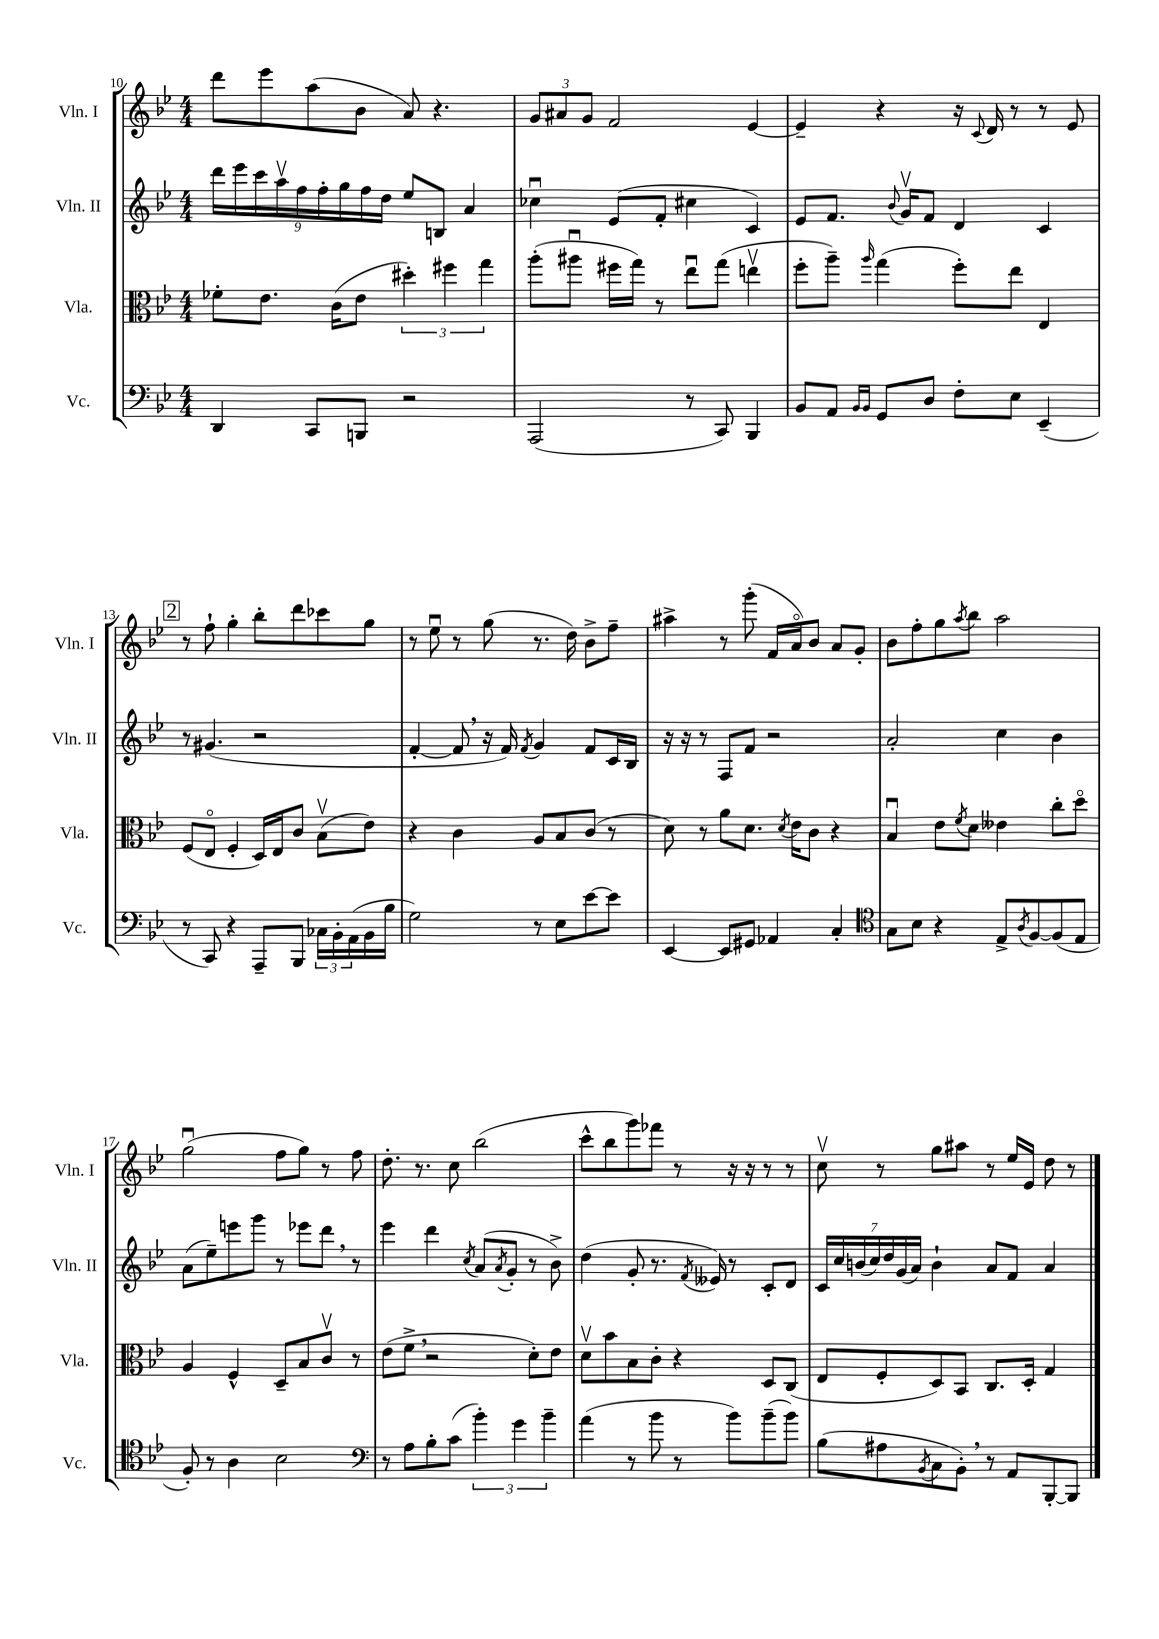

**kern	**kern	**kern	**kern
*part4	*part3	*part2	*part1
*staff4	*staff3	*staff2	*staff1
*I"Vc.	*I"Vla.	*I"Vln. II	*I"Vln. I
*I'Vc.	*I'Vla.	*I'Vln. II	*I'Vln. I
*clefF4	*clefC3	*clefG2	*clefG2
*k[b-e-]	*k[b-e-]	*k[b-e-]	*k[b-e-]
*M4/4	*M4/4	*M4/4	*M4/4
=10	=10	=10	=10
4DD/	8f-X'\L	18ddd\LL	8ddd\L
.	.	18eee-\	.
.	.	18ccc\	.
.	8.e-\J	.	8eee-\
.	.	18aav\	.
.	.	18ff\	.
8CC/L	.	.	(8aa\
.	.	18ff'\	.
.	(16c\KL	.	.
.	.	18gg\	.
8BBBn/J	8e-\J	.	8b-\J
.	.	18ff\	.
.	.	18dd\JJ	.
2r	6dd#X'\)	8ee-/L	8a/)
.	.	8Bn/J	4.r
.	6ff#X\	.	.
.	.	4a/	.
.	6gg\	.	.
=11	=11	=11	=11
(2AAA/	(8aa'\L	4cc-Xu\	12g/L
.	.	.	12a#X/
.	8aa#Xu\J	.	.
.	.	.	12g/J
.	16ff#X\LL	(8e-/L	2f/
.	16gg\JJ)	.	.
.	8r	8f'/J	.
8r	8ee-u\L	4cc#X\	.
8CC/)	(8gg\J	.	.
4BBB-/	4eenv\	4c/)	[4e-/
=12	=12	=12	=12
8BB-/L	8ff'\L	8e-/L	4e-~/]
8AA/J	8aa~\J)	8.f/J	.
16qqBB-/LL	.	.	.
16qqBB-/JJ	16qqaa/	.	.
8GG/L	(4gg\	.	4r
.	.	8qqb-/	.
.	.	16gv/KL	.
8D/J	.	8f/J	.
8F'\L	8ff'\L)	4d/	16r
.	.	.	8qqc/
.	.	.	16d/
8E-\J	8ee-\J	.	8r
(4EE-~/	4E-/	4c/	8r
.	.	.	8e-/
!!LO:LB:g=z
!!LO:REH:place=s1:t=2
=13	=13	=13	=13
8r	(8F/L	8r	8r
8CC/)	8E-/J	(4.g#X/	8ff`\
4r	4F'/	.	4gg'\
8AAA~/L	16D/LL)	2r	8bb-'\L
.	16E-/J	.	.
8BBB-/J	8c/J	.	8ddd\
24C-X\LL	(8B-v\L	.	8ccc-X\
24BB-'\	.	.	.
(24AA\	.	.	.
16BB-\	8e-\J)	.	8gg\J
16B-\JJ	.	.	.
=14	=14	=14	=14
2G\)	4r	[4f'/	8r
.	.	.	8ee-u\
.	4c\	8f,/]	8r
.	.	16r	(8gg\
.	.	16f/)	.
.	.	8qf/	.
8r	8A/L	4g/	8.r
8E-\L	8B-/	.	.
.	.	.	16dd\)
[8e-\	(8c/J	8f/L	8b-^\L
8e-\J]	8r	16c/L	8ff~\J
.	.	16B-/JJ	.
=15	=15	=15	=15
[4EE-/	8d\)	16r	4aa#X^\
.	.	16r	.
.	8r	8r	.
8EE-/L]	8a\L	8F/L	8r
8GG#X/J	8.d\J	8f/J	(8ggg'\
4AA-X/	.	2r	16f/LL
.	8qd/	.	.
.	16e-\KL	.	16a/J)
.	8c\J	.	8b-/J
4C'/	4r	.	8a/L
.	.	.	8g'/J
=16	=16	=16	=16
*clefC4	*	*	*
8G\L	4B-u/	2a'/	8b-\L
8B-\J	.	.	8ff'\
4r	8e-\L	.	8gg\
.	8qf/	.	8qaa/
.	8d\J	.	8bb-\J
8E-^/L	4e--X\	4cc\	2aa\
8qA/	.	.	.
[8F/	.	.	.
(8F/]	8cc'\L	4b-\	.
8E-/J	8dd\J	.	.
!!LO:LB:g=z
=17	=17	=17	=17
8F'/)	4A/	(8a\L	(2ggu\
8r	.	8ee-~\)	.
4A\	4F^^/	8eeen\	.
.	.	8ggg\J	.
2B-\	8D~/L	8r	8ff\L
.	8B-/	8eee-X\L	8gg\J)
.	8cv/J	8ddd,\J	8r
.	8r	8r	8ff\
=18	=18	=18	=18
*clefF4	*	*	*
8r	(8e-\L	4eee-\	8.dd'\
8A\L	8f^,\J	.	.
.	.	.	8.r
8B-'\	2r	4ddd\	.
(8c\J	.	.	8cc\
.	.	8qcc/	.
6b-'\)	.	(8a/L	(2bb-\
.	.	8qa/	.
.	.	8g'/J	.
6g\	.	.	.
.	8d'\L)	8r	.
6b-~\	.	.	.
.	8e-\J	8b-^\)	.
=19	=19	=19	=19
(4a\	8dv\L	(4dd\	8ccc^^\L
.	8b-\	.	8bb-\
8r	8B-\	8g'/	8ggg\)
8b-\	8c'\J	8.r	8fff-X\J
8r	4r	.	8r
.	.	8qf/	.
.	.	16e--X/)	.
8b-\L)	.	8r	16r
.	.	.	16r
(8b-~\	8D/L	8c'/L	8r
8b-\J)	(8C/J	8d/J	8r
=20	=20	=20	=20
(8B-\L	8E-/L	28c/LL	8ccv\
.	.	28cc/	.
.	.	(28bn/	.
.	.	28cc/)	.
8A#X\	8F'/	.	8r
.	.	28dd/	.
.	.	(28g/	.
.	.	28a/JJ)	.
8qBB-/	.	.	.
8C\	8D/)	4b`\	8gg\L
8BB-',\J)	8BB-/J	.	8aa#X\J
8r	8.C/L	8a/L	8r
8AA/L	.	8f/J	16ee-/LL
.	16D'/Jk	.	16e-/JJ
[8BBB-'/	4G/	4a/	8dd\
8BBB-/J]	.	.	8r
==	==	==	==
*-	*-	*-	*-
